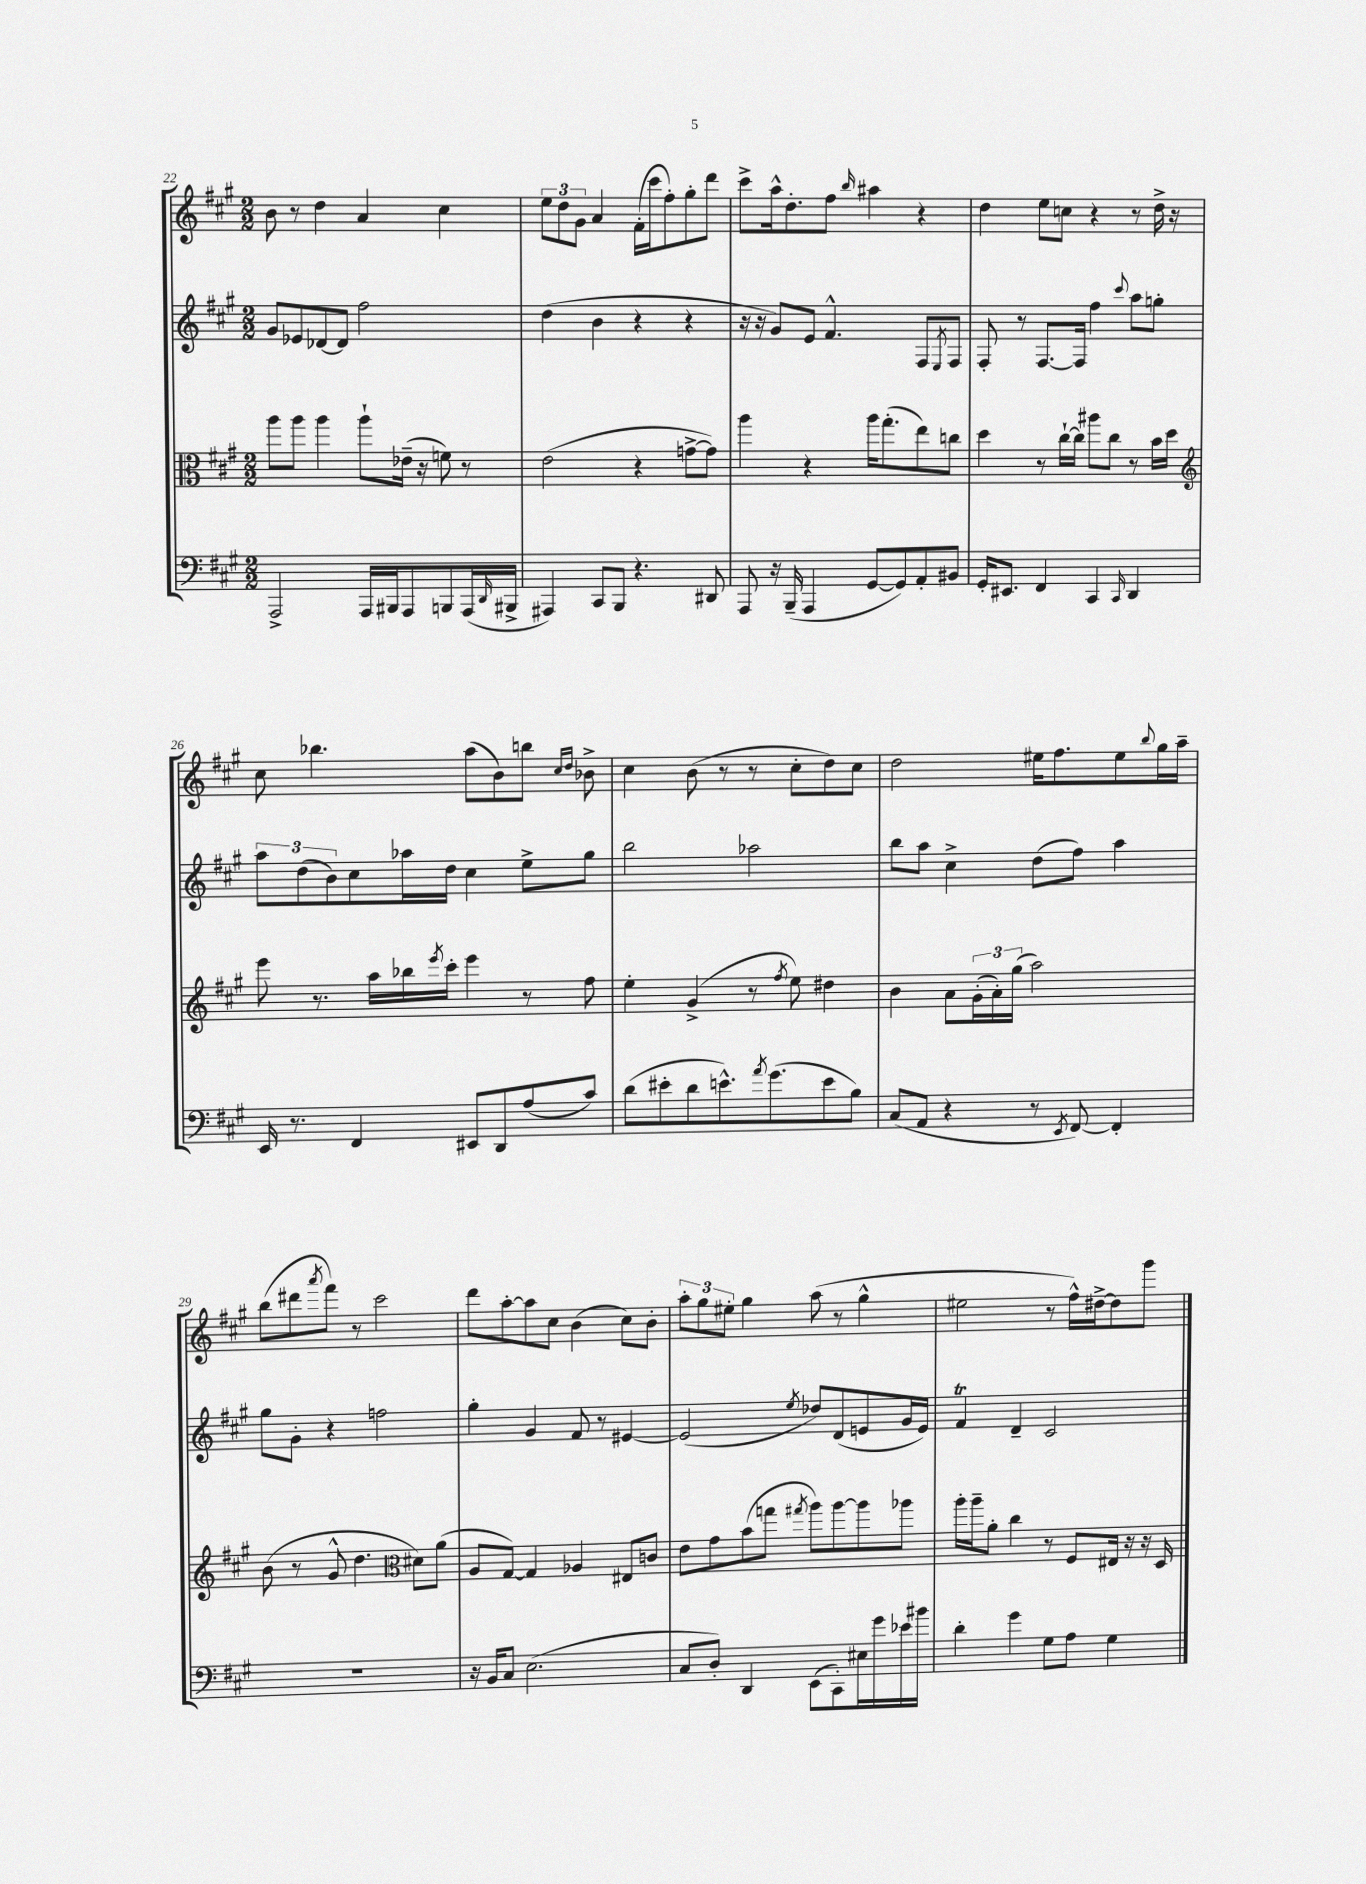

**kern	**kern	**kern	**kern
*staff4	*staff3	*staff2	*staff1
*clefF4	*clefC3	*clefG2	*clefG2
*k[f#c#g#]	*k[f#c#g#]	*k[f#c#g#]	*k[f#c#g#]
*M2/2	*M2/2	*M2/2	*M2/2
2AAA^	8aa	8g#	8b
.	8aa	8e-	8r
.	4aa	[8d-	4dd
.	.	8d-]	.
16AAA	8aa`	2ff#	4a
16BBB#	.	.	.
8AAA	(16e-~	.	.
.	16r	.	.
8BBB	8f)	.	4cc#
(16AAA	8r	.	.
16qqDD	.	.	.
16BBB#^	.	.	.
=	=	=	=
4AAA#)	(2e	(4dd	12ee
.	.	.	12dd
.	.	.	12g#
8CC#	.	4b	4a
8BBB	.	.	.
4.r	4r	4r	(16f#'
.	.	.	16ccc#
.	.	.	8ff#')
.	[8g^	4r	8gg#'
8DD#	8g])	.	8ddd
=	=	=	=
8AAA	4aa	16r	8ccc#^
.	.	16r	.
16r	.	8g#)	16aa^^
(16BBB~	.	.	8.dd'
4AAA	4r	8e	.
.	.	4.f#^^	8ff#
.	.	.	16qqbb
[8GG#	16aa	.	4aa#
.	(8.gg#'	.	.
8GG#])	.	.	.
8AA'	8ee)	8F#	4r
.	.	8qE	.
8BB#	8cc	8F#	.
=	=	=	=
16GG#'	4dd	8F#'	4dd
8.EE#	.	.	.
.	.	8r	.
4FF#	8r	[8.F#	8ee
.	[16cc#`	.	8cc
.	16cc#]	16F#]	.
4CC#	8aa#	4ff#	4r
.	8cc#	.	.
16qqCC#	.	8qqccc#	.
4DD	8r	8aa	8r
.	16b	8gg'	16dd^
.	16dd	.	16r
=	=	=	=
*	*clefG2	*	*
16EE	8eee	12aa	8cc#
8.r	.	.	.
.	.	(12dd	.
.	8.r	.	4.bb-
.	.	12b)	.
4FF#	.	8cc#	.
.	16aa	.	.
.	16bb-	16aa-	.
.	8qeee	.	.
.	16ccc#'	16dd	.
8EE#	4eee	4cc#	(8aa
8DD	.	.	8b)
(8A	8r	8ee^	8bb
.	.	.	16qqcc#
.	.	.	16qqdd
8c#)	8ff#	8gg#	8b-^
=	=	=	=
(8d	4ee'	2bb	4cc#
8e#'	.	.	.
8d	(4g#^	.	(8b
8.e^^)	.	.	8r
.	8r	2aa-	8r
8qa	.	.	.
(8.g#	.	.	.
.	8qff#	.	.
.	8ee)	.	8cc#'
8e	4dd#	.	8dd)
8B)	.	.	8cc#
=	=	=	=
(8C#	4b	8bb	2dd
8AA	.	8aa	.
4r	8a	4cc#^	.
.	(24g#'	.	.
.	24a')	.	.
.	(24gg#	.	.
8r	2aa)	(8dd	16ee#
.	.	.	8.ff#
8qEE	.	.	.
[8FF#)	.	8ff#)	.
4FF#']	.	4aa	8ee#
.	.	.	8qqbb
.	.	.	16gg#
.	.	.	16aa~
=	=	=	=
1r	(8b	8gg#	(8bb
.	8r	8g#'	8ddd#
.	.	.	8qaaa
.	8g#^^	4r	8fff#)
.	4.dd	.	8r
.	.	2ff	2ccc#
*	*clefC3	*	*
.	8d#)	.	.
.	(8a	.	.
=	=	=	=
16r	8A	4gg#'	8ddd
16BB	.	.	.
8C#	[8G#)	.	[8aa'
(2.E	4G#]	4g#	8aa]
.	.	.	8cc#
.	4A-	8f#	(4b
.	.	8r	.
.	8E#	[4e#	8cc#)
.	8c	.	8b'
=	=	=	=
8C#	8e	(2e#]	12aa'
.	.	.	12gg#
8D')	8g#	.	.
.	.	.	12ee#'
4DD	(8b	.	4gg#
.	8gg	.	.
.	8qgg#	8qee	.
(8EE	8aa)	8dd-)	(8aa
8CC#')	[8aa	(8d	8r
16E#	8aa]	8e	4gg#^^
16g#	.	.	.
16e-	8aa-	16g#	.
16b#	.	16e)	.
=	=	=	=
4d'	16aa'	4f#	2ee#
.	16aa~	.	.
.	8a'	.	.
4g#	4cc#	4d~	.
8G#	8r	2c#	8r
8A	8F#	.	16ff#^^)
.	.	.	[16dd#^
4G#	16E#	.	8dd#]
.	16r	.	.
.	16r	.	8ggg#
.	16D	.	.
==	==	==	==
*-	*-	*-	*-
